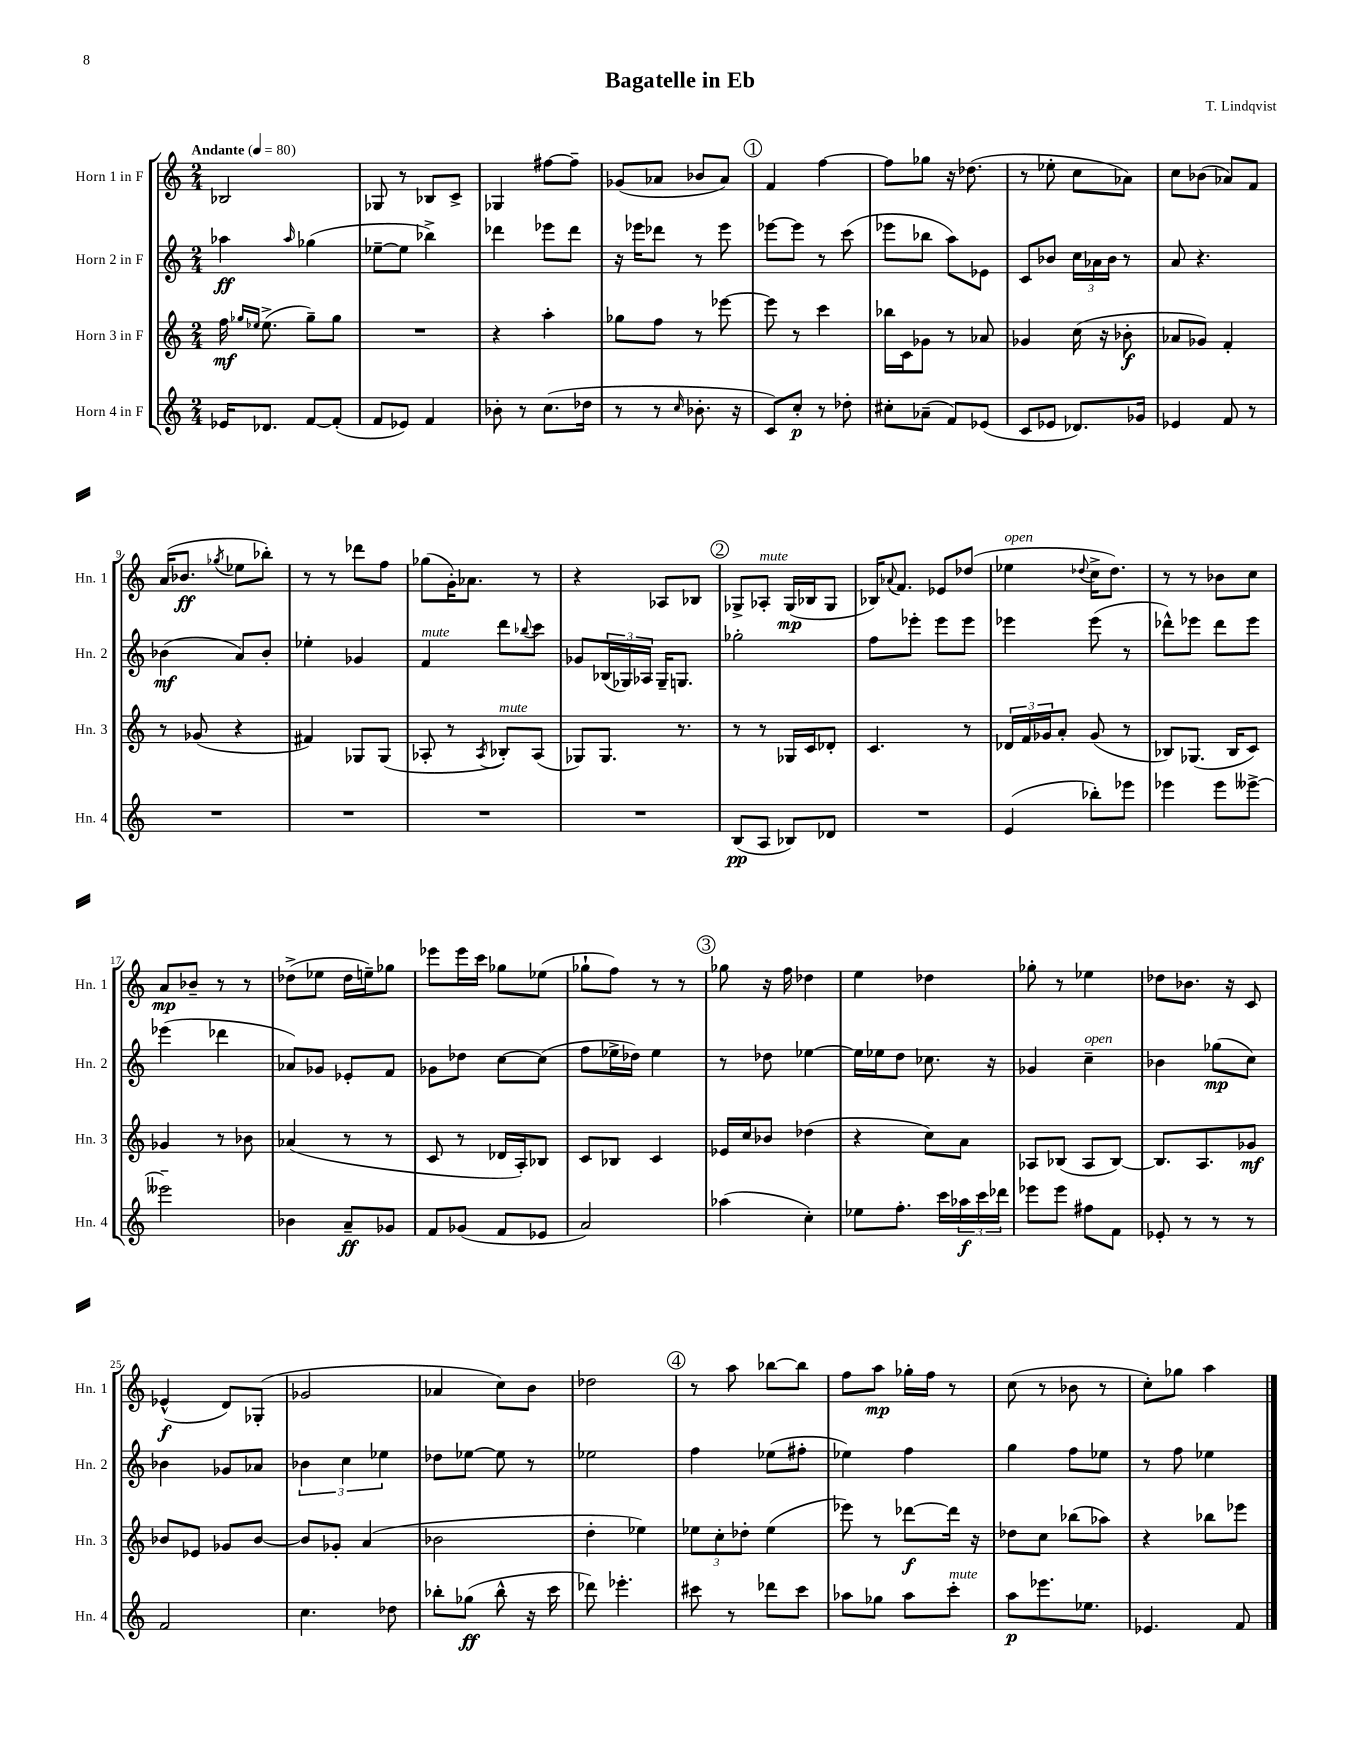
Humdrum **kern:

**kern	**dynam	**kern	**dynam	**kern	**dynam	**kern	**dynam
*part4	*part4	*part3	*part3	*part2	*part2	*part1	*part1
*staff4	*staff4	*staff3	*staff3	*staff2	*staff2	*staff1	*staff1
*I"Horn 4 in F	*	*I"Horn 3 in F	*	*I"Horn 2 in F	*	*I"Horn 1 in F	*
*I'Hn. 4	*	*I'Hn. 3	*	*I'Hn. 2	*	*I'Hn. 1	*
*clefG2	*	*clefG2	*	*clefG2	*	*clefG2	*
*k[]	*	*k[]	*	*k[]	*	*k[]	*
*M2/4	*	*M2/4	*	*M2/4	*	*M2/4	*
*MM80	*	*MM80	*	*MM80	*	*MM80	*
=1	=1	=1	=1	=1	=1	=1	=1
!	!	!	!	!	!	!LO:TX:a:B:t=Andante	!
16e-X/KL	.	16ff\	mf	4aa-X\	ff	2B-X/	.
.	.	16qqgg-X/LL	.	.	.	.	.
.	.	16qqee-X/JJ	.	.	.	.	.
8.d-X/J	.	(8.ee-^\	.	.	.	.	.
.	.	.	.	16qqaa-/	.	.	.
[8f/L	.	8gg-~\L)	.	(4gg-X\	.	.	.
(8f'/J]	.	8gg-\J	.	.	.	.	.
=2	=2	=2	=2	=2	=2	=2	=2
8f/L	.	2r	.	[8ee-X~\L	.	8G-X/	.
8e-X/J)	.	.	.	8ee-\J]	.	8r	.
4f/	.	.	.	4bb-X^\)	.	8B-X/L	.
.	.	.	.	.	.	8c^/J	.
=3	=3	=3	=3	=3	=3	=3	=3
8b-X'\	.	4r	.	4ddd-X\	.	4G-X/	.
8r	.	.	.	.	.	.	.
(8.cc\L	.	4aa'\	.	8eee-X\L	.	[8ff#X\L	.
.	.	.	.	8ddd-\J	.	8ff#~\J]	.
16dd-X\Jk	.	.	.	.	.	.	.
=4	=4	=4	=4	=4	=4	=4	=4
8r	.	8gg-X\L	.	16r	.	(8g-X/L	.
.	.	.	.	16eee-X\KL	.	.	.
8r	.	8ff\J	.	8ddd-X\J	.	8a-X/J	.
16qqcc/	.	.	.	.	.	.	.
8.b-X'\	.	8r	.	8r	.	8b-X/L	.
.	.	[8eee-X\	.	8eee-\	.	8a-/J)	.
16r	.	.	.	.	.	.	.
!!LO:REH:place=s1:t=1
=5	=5	=5	=5	=5	=5	=5	=5
8c/L)	.	8eee-\]	.	[8eee-X\L	.	4f/	.
8cc'/J	p	8r	.	8eee-\J]	.	.	.
8r	.	4ccc\	.	8r	.	[4ff\	.
8dd-X'\	.	.	.	(8ccc\	.	.	.
=6	=6	=6	=6	=6	=6	=6	=6
8cc#X'\L	.	16bb-X\LL	.	8eee-X\L	.	8ff\L]	.
.	.	16c\J	.	.	.	.	.
(8a-X~\J	.	8g-X\J	.	8bb-X\J	.	8gg-X\J	.
8f/L)	.	8r	.	8aa\L)	.	16r	.
.	.	.	.	.	.	(8.dd-X\	.
(8e-X/J	.	8a-X/	.	8e-X\J	.	.	.
=7	=7	=7	=7	=7	=7	=7	=7
8c/L	.	4g-X/	.	8c/L	.	8r	.
8e-X/J	.	.	.	8b-X/J	.	8ee-X'\	.
8.d-X/L)	.	(16cc\	.	24cc\LL	.	8cc\L	.
.	.	.	.	24a-X\	.	.	.
.	.	16r	.	.	.	.	.
.	.	.	.	24b-\JJ	.	.	.
.	.	8b-X'\	f	8r	.	8a-X\J)	.
16g-X/Jk	.	.	.	.	.	.	.
=8	=8	=8	=8	=8	=8	=8	=8
4e-X/	.	8a-X/L	.	8a/	.	8cc\L	.
.	.	8g-X/J)	.	4.r	.	(8b-X\J	.
8f/	.	4f'/	.	.	.	8a-X/L)	.
8r	.	.	.	.	.	8f/J	.
!!LO:LB:g=z
=9	=9	=9	=9	=9	=9	=9	=9
2r	.	8r	.	(4b-X\	mf	(16a/KL	.
.	.	.	.	.	.	8.b-X/J	ff
.	.	(8g-X/	.	.	.	.	.
.	.	.	.	.	.	8qgg-X/	.
.	.	4r	.	8a/L)	.	8ee-X\L	.
.	.	.	.	8b-'/J	.	8bb-X'\J)	.
=10	=10	=10	=10	=10	=10	=10	=10
2r	.	4f#X/)	.	4ee-X'\	.	8r	.
.	.	.	.	.	.	8r	.
.	.	8G-X/L	.	4g-X/	.	8ddd-X\L	.
.	.	(8G-/J	.	.	.	8ff\J	.
=11	=11	=11	=11	=11	=11	=11	=11
!	!	!	!	!LO:TX:a:i:t=mute	!	!	!
2r	.	8A-X'/	.	4f/	.	(8gg-X\L	.
.	.	8r	.	.	.	16g'\K)	.
.	.	.	.	.	.	8.a-X\J	.
.	.	8qA-/	.	.	.	.	.
!	!	!LO:TX:a:i:t=mute	!	!	!	!	!
.	.	8B-X'/L)	.	8ddd\L	.	.	.
.	.	.	.	8qqbb-X/	.	.	.
.	.	(8A-/J	.	8ccc\J	.	8r	.
=12	=12	=12	=12	=12	=12	=12	=12
2r	.	8G-X/L)	.	8g-X/L	.	4r	.
.	.	8.G-/J	.	(24B-X/L	.	.	.
.	.	.	.	24G-X/)	.	.	.
.	.	.	.	24A-X/JJ	.	.	.
.	.	.	.	16G-~/KL	.	8A-X/L	.
.	.	8.r	.	8.Gn/J	.	.	.
.	.	.	.	.	.	8B-X/J	.
!!LO:REH:place=s1:t=2
=13	=13	=13	=13	=13	=13	=13	=13
(8B/L	pp	8r	.	2gg-X'\	.	8G-X^/L	.
!	!	!	!	!	!	!LO:TX:a:i:t=mute	!
8A/J	.	8r	.	.	.	8A-X'/J	.
8B-X/L)	.	16G-X/LL	.	.	.	(16G-/LL	mp
.	.	16c/J	.	.	.	16B-X/J	.
8d-X/J	.	8d-X'/J	.	.	.	8G-/J	.
=14	=14	=14	=14	=14	=14	=14	=14
2r	.	4.c/	.	8ff\L	.	16B-X/KL)	.
.	.	.	.	.	.	8qqa-X/	.
.	.	.	.	.	.	8.f/J	.
.	.	.	.	8eee-X'\J	.	.	.
.	.	.	.	8eee-\L	.	8e-X/L	.
.	.	8r	.	8eee-\J	.	(8dd-X/J	.
=15	=15	=15	=15	=15	=15	=15	=15
!	!	!	!	!	!	!LO:TX:a:i:t=open	!
(4e/	.	24d-X/LL	.	4eee-X\	.	4ee-X\	.
.	.	24f/	.	.	.	.	.
.	.	24g-X/J	.	.	.	.	.
.	.	8a'/J	.	.	.	.	.
.	.	.	.	.	.	8qqdd-X/	.
8bb-X'\L)	.	(8g-/	.	(8eee-\	.	16cc^\KL	.
.	.	.	.	.	.	8.dd-\J)	.
8eee-X\J	.	8r	.	8r	.	.	.
=16	=16	=16	=16	=16	=16	=16	=16
4eee-X\	.	8B-X/L)	.	8ddd-X^^\L)	.	8r	.
.	.	(8.G-X/J	.	8eee-X\J	.	8r	.
8eee-\L	.	.	.	8ddd-\L	.	8b-X\L	.
.	.	16B-/KL	.	.	.	.	.
[8eee--X^\J	.	8c/J)	.	8eee-\J	.	8cc\J	.
!!LO:LB:g=z
=17	=17	=17	=17	=17	=17	=17	=17
2eee--X~\]	.	4g-X/	.	(4eee-X\	.	8a/L	mp
.	.	.	.	.	.	8b-X~/J	.
.	.	8r	.	4ddd-X\	.	8r	.
.	.	8b-X\	.	.	.	8r	.
=18	=18	=18	=18	=18	=18	=18	=18
4b-X\	.	(4a-X/	.	8a-X/L)	.	(8dd-X^\L	.
.	.	.	.	8g-X/J	.	8ee-X\J	.
8a~/L	ff	8r	.	8e-X'/L	.	16dd-\LL	.
.	.	.	.	.	.	16een~\J)	.
8g-X/J	.	8r	.	8f/J	.	8gg-X\J	.
=19	=19	=19	=19	=19	=19	=19	=19
8f/L	.	8c/	.	8g-X\L	.	8eee-X\L	.
(8g-X/J	.	8r	.	8dd-X\J	.	16eee-\L	.
.	.	.	.	.	.	16ccc\JJ	.
8f/L	.	16d-X/LL	.	[8cc\L	.	8gg-X\L	.
.	.	16A'/J)	.	.	.	.	.
8e-X/J	.	8B-X/J	.	(8cc\J]	.	(8ee-X\J	.
=20	=20	=20	=20	=20	=20	=20	=20
2a/)	.	8c/L	.	8ff\L	.	8gg-X`\L	.
.	.	8B-X/J	.	16ee-X^\L	.	8ff\J)	.
.	.	.	.	16dd-X\JJ)	.	.	.
.	.	4c/	.	4ee-\	.	8r	.
.	.	.	.	.	.	8r	.
!!LO:REH:place=s1:t=3
=21	=21	=21	=21	=21	=21	=21	=21
(4aa-X\	.	16e-X/LL	.	8r	.	8gg-X\	.
.	.	16cc/J	.	.	.	.	.
.	.	8b-X/J	.	8dd-X\	.	16r	.
.	.	.	.	.	.	16ff\	.
4cc'\)	.	(4dd-X\	.	[4ee-X\	.	4dd-X\	.
=22	=22	=22	=22	=22	=22	=22	=22
8ee-X\L	.	4r	.	16ee-\LL]	.	4ee\	.
.	.	.	.	16ee-X\J	.	.	.
8.ff'\J	.	.	.	8dd\J	.	.	.
.	.	8cc\L)	.	8.cc-X\	.	4dd-X\	.
16ccc\LL	.	.	.	.	.	.	.
24aa-X\	f	8a\J	.	.	.	.	.
24ccc\	.	.	.	.	.	.	.
.	.	.	.	16r	.	.	.
24ddd-X\JJ	.	.	.	.	.	.	.
=23	=23	=23	=23	=23	=23	=23	=23
8eee-X\L	.	8A-X/L	.	4g-X/	.	8gg-X'\	.
8eee-\J	.	(8B-X/J	.	.	.	8r	.
!	!	!	!	!LO:TX:a:i:t=open	!	!	!
8ff#X\L	.	8A-/L	.	4cc~\	.	4ee-X\	.
8f\J	.	[8B-/J)	.	.	.	.	.
=24	=24	=24	=24	=24	=24	=24	=24
8e-X'/	.	8.B-/L]	.	4b-X\	.	8dd-X\L	.
8r	.	.	.	.	.	8.b-X\J	.
.	.	8.A/	.	.	.	.	.
8r	.	.	.	(8gg-X\L	mp	.	.
.	.	.	.	.	.	16r	.
8r	.	8g-X/J	mf	8cc\J)	.	8c/	.
!!LO:LB:g=z
=25	=25	=25	=25	=25	=25	=25	=25
2f/	.	8b-X/L	.	4b-X\	.	(4e-X^^/	f
.	.	8e-X/J	.	.	.	.	.
.	.	8g-X/L	.	8g-X/L	.	8d/L)	.
.	.	[8b-/J	.	8a-X/J	.	(8G-X'/J	.
=26	=26	=26	=26	=26	=26	=26	=26
4.cc\	.	8b-/L]	.	6b-X\	.	2g-X/	.
.	.	8g-X'/J	.	.	.	.	.
.	.	.	.	6cc\	.	.	.
.	.	(4a/	.	.	.	.	.
.	.	.	.	6ee-X\	.	.	.
8dd-X\	.	.	.	.	.	.	.
=27	=27	=27	=27	=27	=27	=27	=27
8bb-X'\L	.	2b-X\	.	8dd-X\L	.	4a-X/	.
(8gg-X\J	ff	.	.	[8ee-X\J	.	.	.
8bb-^^\	.	.	.	8ee-\]	.	8cc\L)	.
16r	.	.	.	8r	.	8b\J	.
16ccc\	.	.	.	.	.	.	.
=28	=28	=28	=28	=28	=28	=28	=28
8ddd-X\)	.	4dd'\	.	2ee-X\	.	2dd-X\	.
4.eee-X'\	.	.	.	.	.	.	.
.	.	4ee-X\)	.	.	.	.	.
!!LO:REH:place=s1:t=4
=29	=29	=29	=29	=29	=29	=29	=29
8ccc#X\	.	12ee-X\L	.	4ff\	.	8r	.
.	.	12cc'\	.	.	.	.	.
8r	.	.	.	.	.	8aa\	.
.	.	12dd-X'\J	.	.	.	.	.
8ddd-X\L	.	(4ee-\	.	(8ee-X\L	.	[8bb-X\L	.
8ccc#\J	.	.	.	8ff#X'\J	.	8bb-\J]	.
=30	=30	=30	=30	=30	=30	=30	=30
8aa-X\L	.	8eee-X\)	.	4ee-X\)	.	8ff\L	.
8gg-X\J	.	8r	.	.	.	8aa\J	mp
8aa-\L	.	[8ddd-X\L	f	4ff\	.	16gg-X'\LL	.
.	.	.	.	.	.	16ff\JJ	.
!LO:TX:a:i:t=mute	!	!	!	!	!	!	!
8ccc'\J	.	16ddd-\Jk]	.	.	.	8r	.
.	.	16r	.	.	.	.	.
=31	=31	=31	=31	=31	=31	=31	=31
8aa\L	p	8dd-X\L	.	4gg\	.	(8cc\	.
8.eee-X\	.	8cc\J	.	.	.	8r	.
.	.	(8bb-X\L	.	8ff\L	.	8b-X\	.
8.ee-X\J	.	.	.	.	.	.	.
.	.	8aa-X\J)	.	8ee-X\J	.	8r	.
=32	=32	=32	=32	=32	=32	=32	=32
4.e-X/	.	4r	.	8r	.	8cc'\L)	.
.	.	.	.	8ff\	.	8gg-X\J	.
.	.	8bb-X\L	.	4ee-X\	.	4aa\	.
8f/	.	8eee-X\J	.	.	.	.	.
==	==	==	==	==	==	==	==
*-	*-	*-	*-	*-	*-	*-	*-
